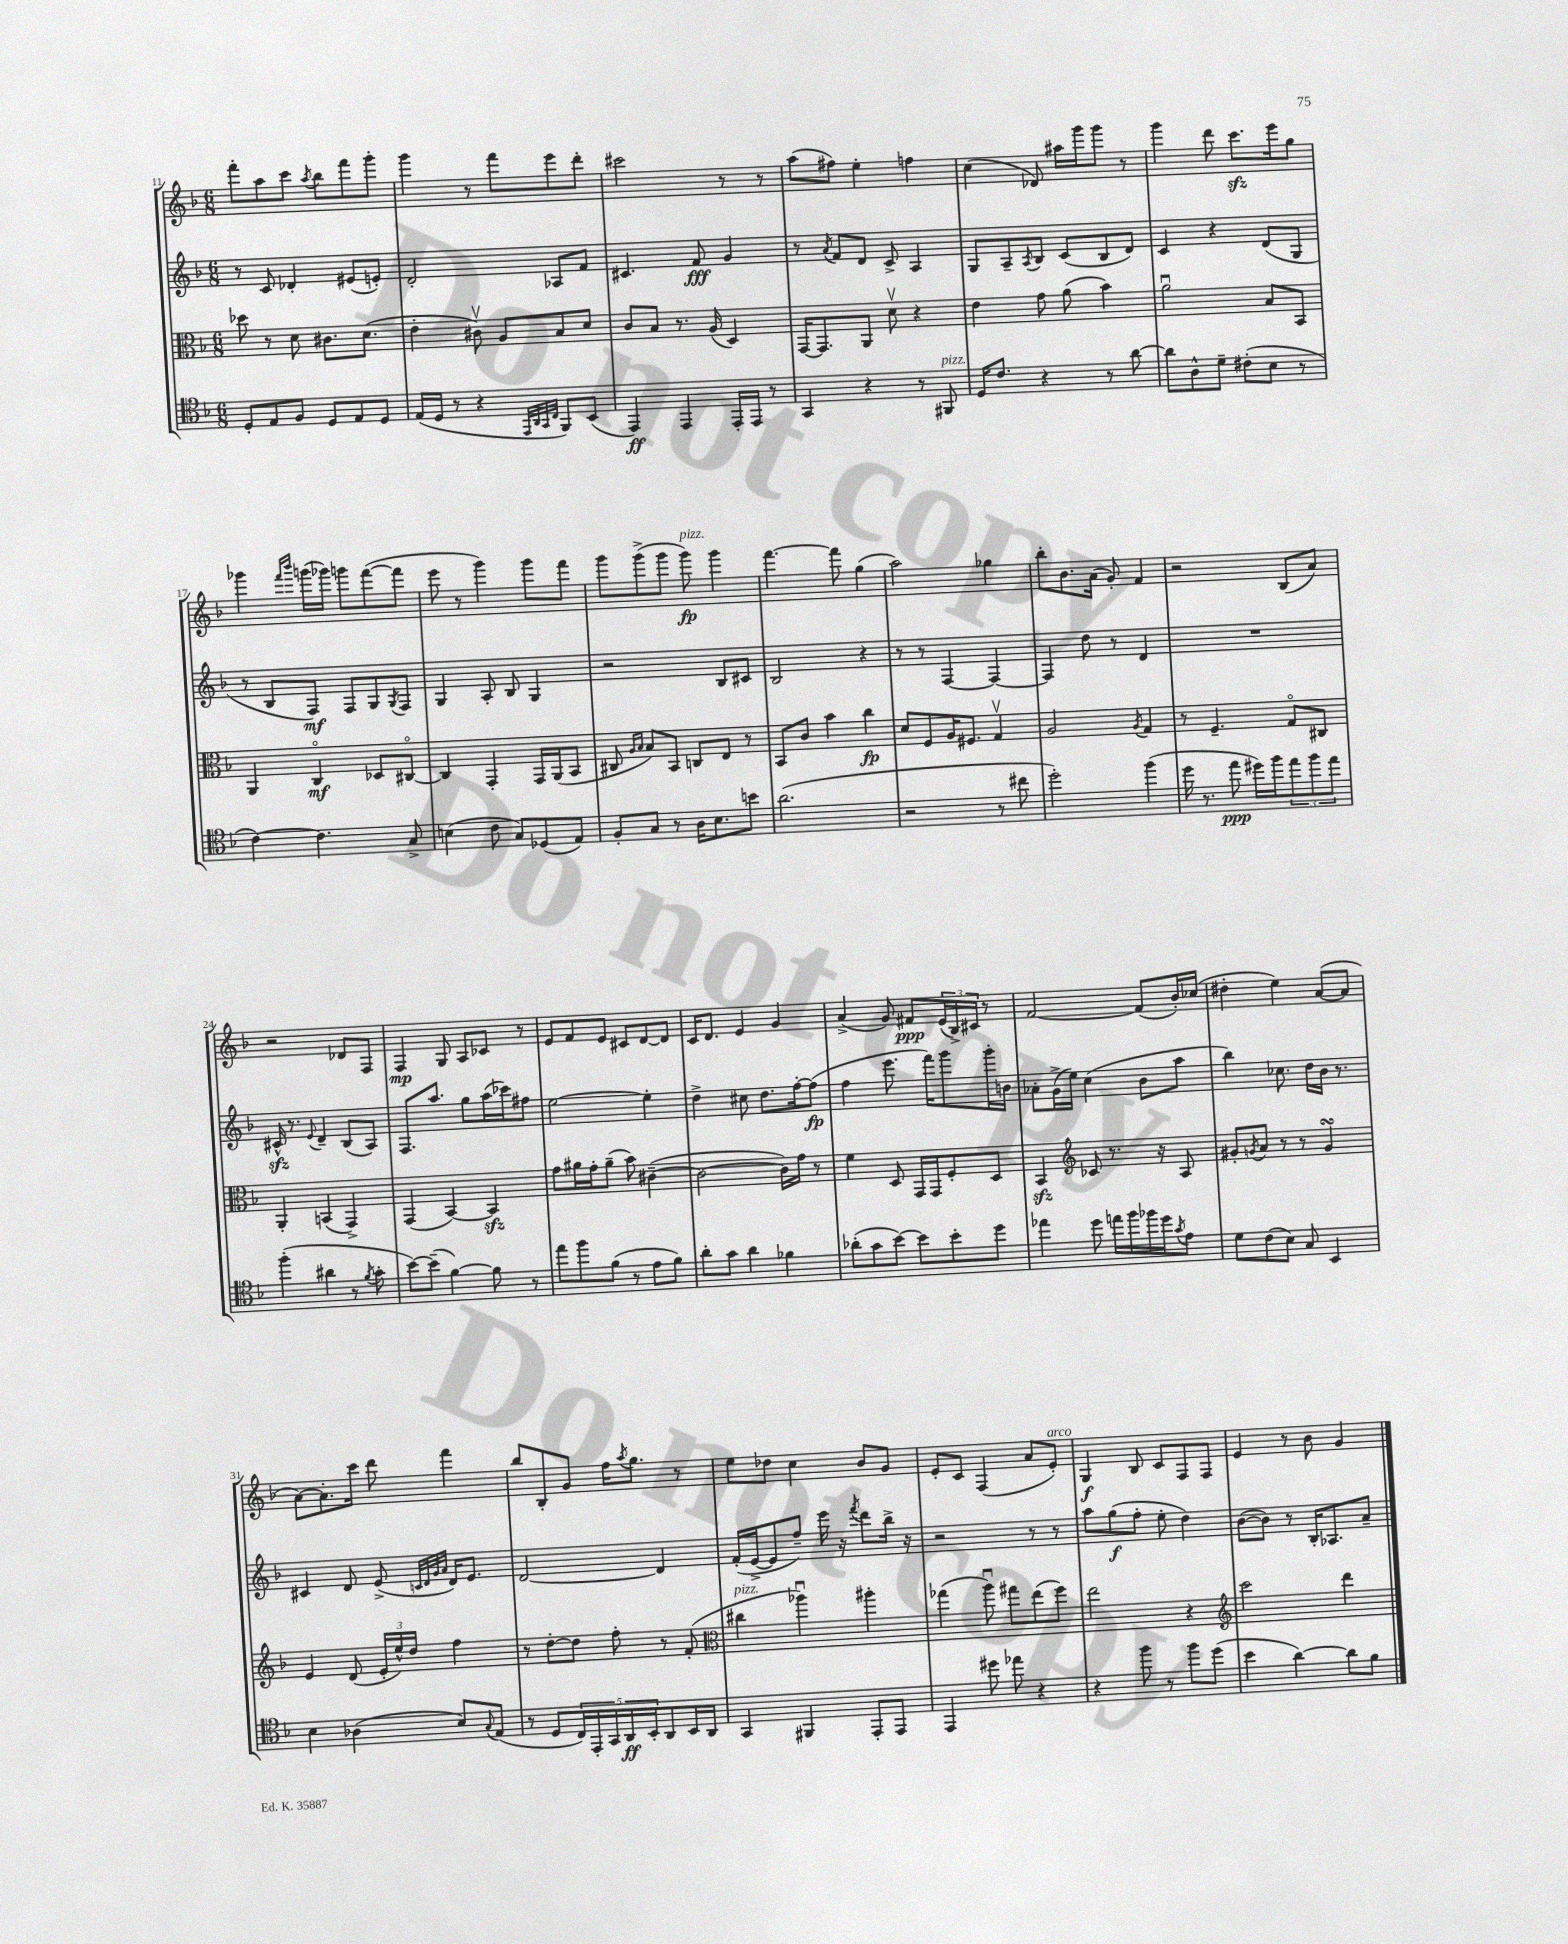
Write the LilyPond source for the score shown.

<<
\new StaffGroup <<
\new Staff = "s0" {
    \clef treble \key f \major \numericTimeSignature \time 6/8
    f'''8-. a''8 c'''8 \acciaccatura { a''8 } bes''8 f'''8 g'''8-. |
    g'''4 r8 f'''8 e'''8 d'''8-. |
    cis'''2 r8 r8 |
    a''8( fis''8) e''4-. f''4 |
    c''4( des'8) ais''16 g'''16 g'''8 r8 |
    g'''4 d'''8 c'''8.\sfz e'''16 g''8 |
    ges'''4 \grace { f'''16 bes'''16 } g'''16( ges'''16) g'''8 f'''8~( f'''8 |
    e'''8 r8 g'''4) g'''8 f'''8 |
    g'''8 g'''8->( g'''8 g'''8\fp^\markup { \italic "pizz." }) g'''4 |
    f'''4.~ f'''8 g''4( |
    a''2) ges''4 |
    bes''8-. bes'8. a'16( g'8-.) f'4 |
    r2 bes8( a'8) |
    r2 des'8 f8 |
    f4\mp g8 a8 ces'8 r8 |
    e'8 f'8 e'8 cis'8 d'8~ d'8 |
    c'16 d'8. e'4 g'4 |
    a'4->( g'8) fis'8\ppp \tuplet 3/2 { e'16( bes16->) cis'16 } r8 |
    f'2~ f'8( bes'16-.) ces''16( |
    dis''4-. e''4) a'8~( a'8 |
    a'8~) a'8.-. c'''16 d'''8 f'''4 |
    bes''8 bes8-. g'8 f''16 \acciaccatura { a''8 } g''8. r8 |
    e''8 des''8 c''4 bes'8 g'8 |
    e'8-. c'8 f4( a'8 e'8-.^\markup { \italic "arco" }) |
    g4\f bes8 c'8 f8 f8 |
    e'4 r8 bes'8 g'4 \bar "|." |
}
\new Staff = "s1" {
    \clef treble \key f \major \numericTimeSignature \time 6/8
    r8 c'8 des'4-. eis'8( e'8-.) |
    d'2-. aes8 f'8 |
    cis'4. f'8\fff g'4 |
    r8 \acciaccatura { a'8 } f'8 d'8 c'8-> a4 |
    g8 a8-- \acciaccatura { a8 } bes8 c'8( bes8 d'8) |
    c'4 r4 d'8( g8 |
    r8 bes8 f8\mf) f8 g8 \acciaccatura { g8 } f8 |
    g4 a8-. bes8 g4 |
    r2 bes8 cis'8 |
    bes2 r4 |
    r8 r8 f4~ f4~ |
    f4 d''8 r8 d'4 |
    R2. |
    cis'16-^\sfz r8. \appoggiatura { e'8 } d'4-- bes8( a8) |
    f8. a''8. g''8 a''16( ces'''16) fis''8 |
    e''2~ e''4-. |
    d''4-> cis''8 d''8. f''16~-. f''8\fp( |
    f''4 e'''8. f'''16) g'''8 g'''16-. b'16 |
    aes'8-. g'16->( e''16) c''4( bes'8 a''8 |
    bes''4) ces''8. d''16 bes'16 r8. |
    cis'4 d'8 e'8->( \grace { c'32 d'32 g'32 a'32 } d'16) e'8. |
    d'2~ d'4 |
    f'16-.( e'16~-> e'8 f''8--) e'''16 r16 \acciaccatura { f'''8 } d'''8 bes''16-> r16 |
    r2 r8 r8 |
    a''8 g''8\f( f''8-. e''8-. d''4) |
    bes'8~( bes'8) r8 bes16-. aes8. a'8-- \bar "|." |
}
\new Staff = "s2" {
    \clef alto \key f \major \numericTimeSignature \time 6/8
    des''8 r8 d'8 cis'8. d'8.( |
    e'4-. cis'8\upbow) a8 bes8 d'8 |
    c'8 bes8 r8. a16( d4) |
    g,16~ g,8. a,8 d'8\upbow r4 |
    e'4 g'8 a'8( bes'4) |
    a'2\downbow bes8 bes,8 |
    a,4 c4\flageolet\mf des8 cis8~\flageolet |
    cis4 g,4-. g,16 a,16( bes,8 |
    cis8 \grace { a16 bes16 } bes8) bes,8 c8 e8 r8 |
    bes,8 c'8 bes'4 c''4\fp |
    d'8 f8 a16 fis8. g4\upbow |
    a2 \acciaccatura { a8 } g4 |
    r8 f4.-- g8\flageolet cis8 |
    a,4-. b,4( g,4->) |
    g,4( bes,4~) bes,4\sfz |
    g'8 ais'16 g'16-. ais'8--( bes'8) cis'4~--( |
    cis'2~ cis'16) g'16 r8 |
    f'4 d8 g,16 g,16 f8-. d8 |
    bes,4\sfz \clef treble ces'8 r8. r16 a8 |
    gis'8-. \acciaccatura { g'8 } a'8 r8 r8 g'4\turn |
    e'4 d'8( \tuplet 3/2 { e'16-. e''16-^) d''16 } f''4 |
    r8 d''8~-. d''8 f''8-. r8 f'8-.( |
    \clef alto cis''4^\markup { \italic "pizz." } aes''4\downbow) ais''4-. |
    ges''4( a''8\downbow) gis''8 e''8( f''8) |
    e''2 r4 |
    \clef treble c'''2 d'''4 \bar "|." |
}
\new Staff = "s3" {
    \clef tenor \key f \major \numericTimeSignature \time 6/8
    d8-. e8 f8 d8 e8 d8 |
    e16( d16 r8 r4 \grace { e,32 a,32 g,32 c32 } f,8) bes,8( |
    e,4\ff) e,4 e,16-. e,16 r8 |
    g,4 r4 r8 fis,8^\markup { \italic "pizz." } |
    d16 c'8. r4 r8 a'8~ |
    a'8 a8-^ d'8-- cis'8-.( bes8 r8 |
    c'4~) c'4. g8-> |
    b4( c'8 g8) des8( e8) |
    f8-. g8 r8 a16 bes8. b'8 |
    a'2.( |
    r2 r8 cis''8 |
    d''2-.) f''4( |
    d''16 r8. e''8\ppp dis''16) f''16 \tuplet 3/2 { e''8 f''8 e''8 } |
    f''4-.( ais'4 r8 \acciaccatura { f'8 } g'8-. |
    bes'8~) bes'8--( f'4~) f'8 r8 |
    e''8 f''8 f'8( r8 e'8 f'8) |
    a'8-. g'8 a'4 fes'4 |
    aes'8-.( g'8 bes'8~) bes'8 bes'8-. d''8 |
    ees''4 d''8 e''16 f''16 fes''16 d''16 \acciaccatura { g'8 } e'8 |
    d'8 c'8( bes8) g8 bes,4 |
    bes4 aes4( bes8) \appoggiatura { g8 } e8( |
    r8 d8 \tuplet 5/4 { c16) e,16-. g,16 a,16\ff bes,16-. } a,8 bes,16 a,16 |
    g,4 fis,4 e,8-. e,8 |
    e,4 dis''8 ees''8 r4 |
    r4 f''8 r8 f''8 d''8( |
    bes'4 a'4~) a'8 f'8 \bar "|." |
}
>>
>>
\layout { \context { \Score currentBarNumber = #11 } }
